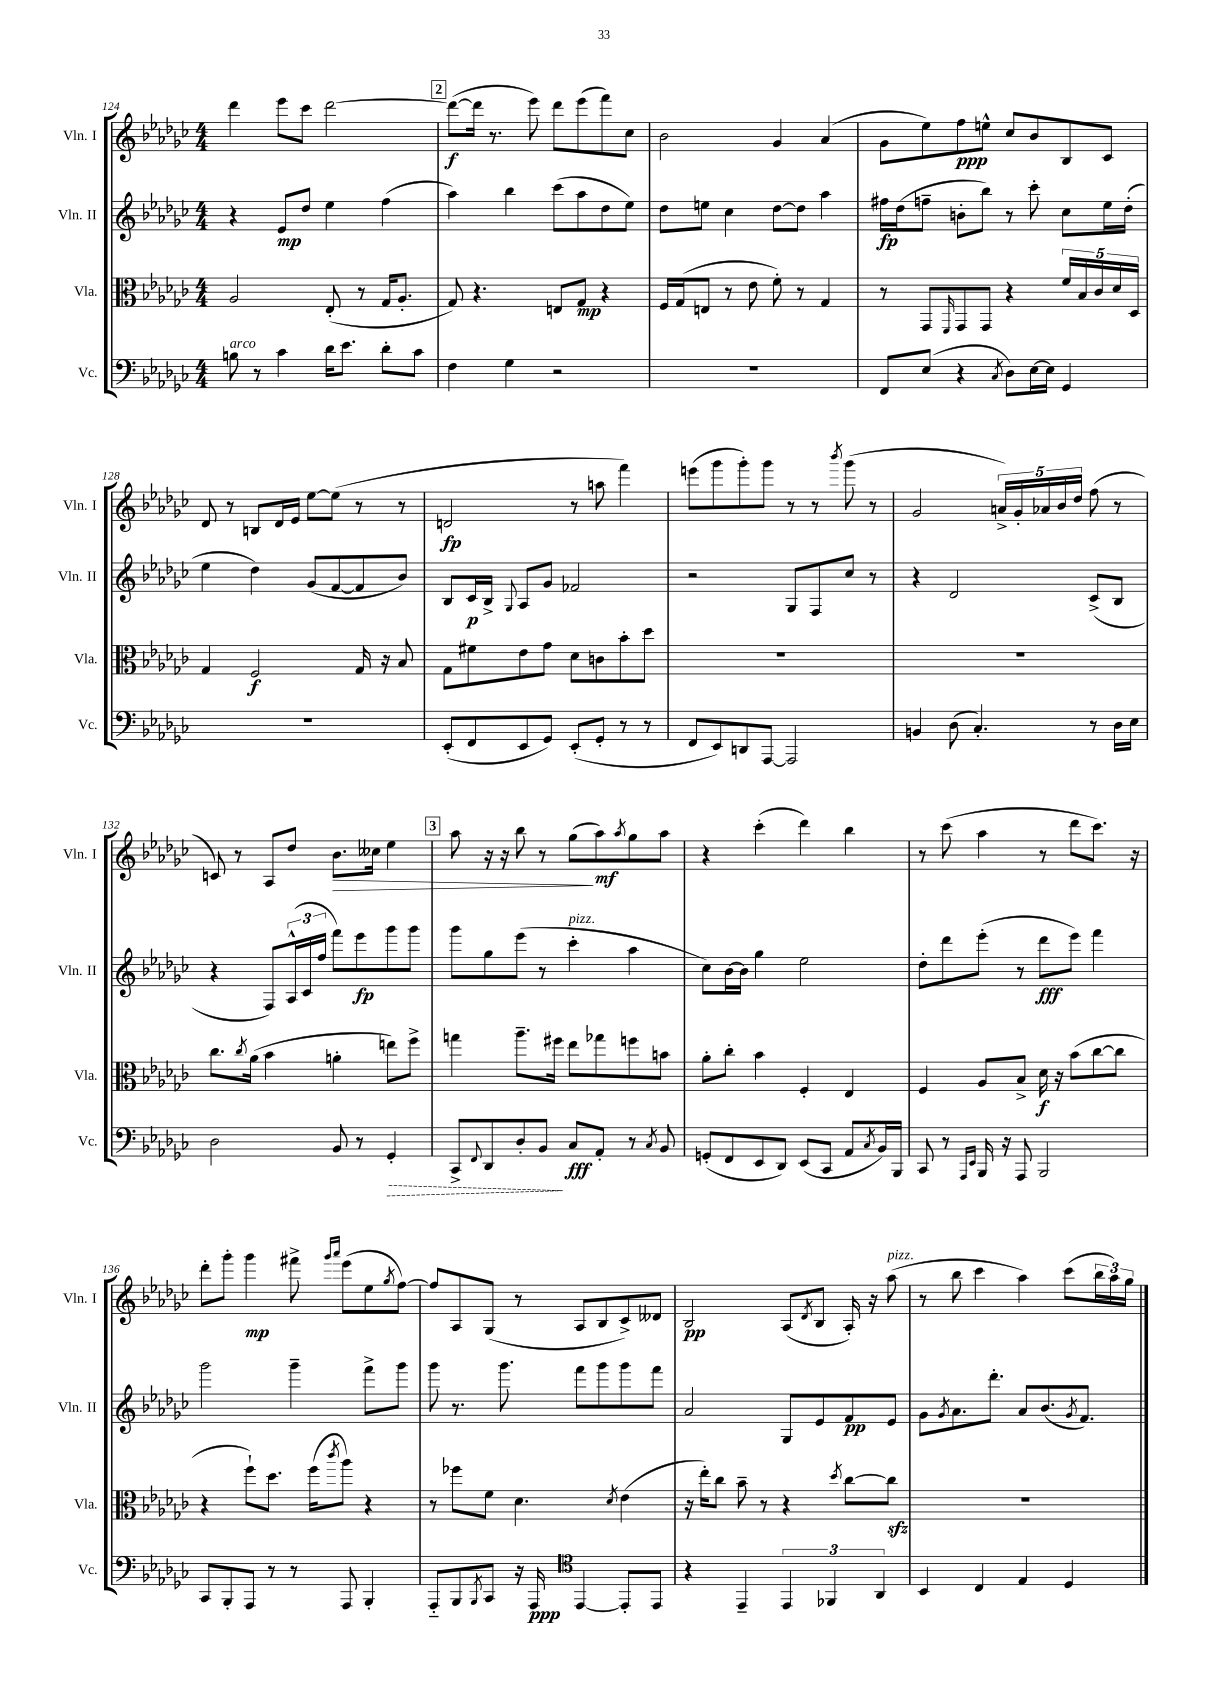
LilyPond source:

<<
\new StaffGroup <<
\new Staff = "s0" \with { instrumentName = "Vln. I" shortInstrumentName = "Vln. I" } {
    \clef treble \key ges \major \numericTimeSignature \time 4/4
    des'''4 ees'''8 ces'''8 des'''2~ |
    \mark \markup { \box "2" } des'''8~\f( des'''16 r8. ees'''8) des'''8 ees'''8( f'''8) ces''8 |
    bes'2 ges'4 aes'4( |
    ges'8 ees''8) f''8\ppp e''8-^ ces''8 bes'8 bes8 ces'8 |
    des'8 r8 b8 des'16 ees'16 ees''8~ ees''8( r8 r8 |
    d'2\fp r8 a''8 f'''4) |
    e'''8( ges'''8 ges'''8-.) ges'''8 r8 r8 \acciaccatura { bes'''8 } ges'''8( r8 |
    ges'2 \tuplet 5/4 { a'16->) ges'16-. aes'16 bes'16 des''16 } f''8( r8 |
    c'8) r8 aes8 des''8 bes'8.\> ceses''16 ees''4 |
    \mark \markup { \box "3" } aes''8 r16 r16 bes''8 r8 ges''8\!( aes''8\mf) \acciaccatura { aes''8 } ges''8 aes''8 |
    r4 ces'''4-.( des'''4) bes''4 |
    r8 ces'''8( aes''4 r8 des'''8 ces'''8.) r16 |
    des'''8-. ges'''8-. ges'''4\mp fis'''8-> \grace { ges'''16 aes'''16 } ees'''8( ees''8 \acciaccatura { ges''8 } f''8~) |
    f''8 aes8 ges8( r8 aes8 bes8 ces'8->) deses'8 |
    bes2\pp aes8( \acciaccatura { des'8 } bes8 aes16-.) r16 aes''8^\markup { \italic "pizz." }( |
    r8 bes''8 ces'''4 aes''4) ces'''8( \tuplet 3/2 { bes''16 aes''16) ges''16 } \bar "|." |
}
\new Staff = "s1" \with { instrumentName = "Vln. II" shortInstrumentName = "Vln. II" } {
    \clef treble \key ges \major \numericTimeSignature \time 4/4
    r4 ees'8\mp des''8 ees''4 f''4( |
    \mark \markup { \box "2" } aes''4) bes''4 ces'''8( aes''8 des''8 ees''8) |
    des''8 e''8 ces''4 des''8~ des''8 aes''4 |
    fis''16\fp des''16( f''8-- b'8-. bes''8) r8 ces'''8-. ces''8 ees''16 des''16-.( |
    ees''4 des''4) ges'8( f'8~ f'8 bes'8) |
    bes8 ces'16\p bes16-> \appoggiatura { ges8 } aes8 ges'8 fes'2 |
    r2 ges8 f8 ces''8 r8 |
    r4 des'2 ces'8->( bes8 |
    r4 f8) \tuplet 3/2 { aes16-^( ces'16 f''16 } f'''8) ees'''8\fp ges'''8 ges'''8 |
    \mark \markup { \box "3" } ges'''8 ges''8 ees'''8( r8 ces'''4-.^\markup { \italic "pizz." } aes''4 |
    ces''8) bes'16~ bes'16 ges''4 ees''2 |
    des''8-. des'''8 ees'''8-.( r8 des'''8\fff ees'''8) f'''4 |
    ges'''2 ges'''4-- f'''8-> ges'''8 |
    ges'''8 r8. ges'''8. f'''8 ges'''8 ges'''8 f'''8 |
    aes'2 ges8 ees'8 f'8\pp ees'8 |
    ges'8 \acciaccatura { ges'8 } aes'8. des'''8.-. aes'8 bes'8.( \acciaccatura { ges'8 } f'8.) \bar "|." |
}
\new Staff = "s2" \with { instrumentName = "Vla." shortInstrumentName = "Vla." } {
    \clef alto \key ges \major \numericTimeSignature \time 4/4
    aes2 ees8-.( r8 ges16 aes8.-. |
    \mark \markup { \box "2" } ges8) r4. e8 ges8\mp r4 |
    f16 ges16( e8 r8 ees'8 f'8-.) r8 ges4 |
    r8 ges,8 \grace { f,16 } ges,8 ges,8 r4 \tuplet 5/4 { f'16 bes16 ces'16 des'16 des16 } |
    ges4 f2\f ges16 r16 bes8 |
    ges8 fis'8 ees'8 ges'8 des'8 c'8 bes'8-. des''8 |
    R1 |
    R1 |
    ces''8. \acciaccatura { ces''8 } aes'16( bes'4 a'4-. e''8) f''8-> |
    \mark \markup { \box "3" } g''4 aes''8.-- fis''16 ees''8 ges''8 f''8 b'8 |
    aes'8-. ces''8-. bes'4 f4-. ees4 |
    f4 aes8 bes8-> des'16\f r16 bes'8( ces''8~ ces''8 |
    r4 f''8-!) des''8. f''16( \acciaccatura { ces'''8 } aes''8) r4 |
    r8 fes''8 f'8 des'4. \acciaccatura { des'8 } ees'4( |
    r16 ees''16-.) ces''8 bes'8-- r8 r4 \acciaccatura { des''8 } ces''8~ ces''8\sfz |
    R1 \bar "|." |
}
\new Staff = "s3" \with { instrumentName = "Vc." shortInstrumentName = "Vc." } {
    \clef bass \key ges \major \numericTimeSignature \time 4/4
    b8^\markup { \italic "arco" } r8 ces'4 des'16 ees'8. des'8-. ces'8 |
    \mark \markup { \box "2" } f4 ges4 r2 |
    R1 |
    f,8 ees8( r4 \acciaccatura { ces8 } des8) ees16~ ees16 ges,4 |
    R1 |
    ees,8-.( f,8 ees,8 ges,8) ees,8-.( ges,8-. r8 r8 |
    f,8 ees,8) d,8 aes,,8~ aes,,2 |
    b,4 des8( ces4.-.) r8 des16 ees16 |
    des2 bes,8 r8 \once \override Hairpin.style = #'dashed-line ges,4-.\> |
    \mark \markup { \box "3" } ces,8-> \appoggiatura { f,8 } des,8 des8-. bes,8\! ces8\fff aes,8-. r8 \acciaccatura { ces8 } bes,8 |
    g,8-.( f,8 ees,8 des,8) ees,8( ces,8 aes,8 \acciaccatura { ces8 } bes,16) bes,,16 |
    ces,8 r8 \grace { aes,,16 ees,16 } bes,,16 r16 aes,,8 bes,,2 |
    ces,8 bes,,8-. aes,,8 r8 r8 aes,,8 bes,,4-. |
    aes,,8-_ bes,,8 \acciaccatura { bes,,8 } ces,8 r16 aes,,16\ppp \clef tenor ees,4~ ees,8-. ees,8 |
    r4 ees,4-- \tuplet 3/2 { ees,4 fes,4 aes,4 } |
    bes,4 ces4 ees4 des4 \bar "|." |
}
>>
>>
\layout { \context { \Score currentBarNumber = #124 } }
